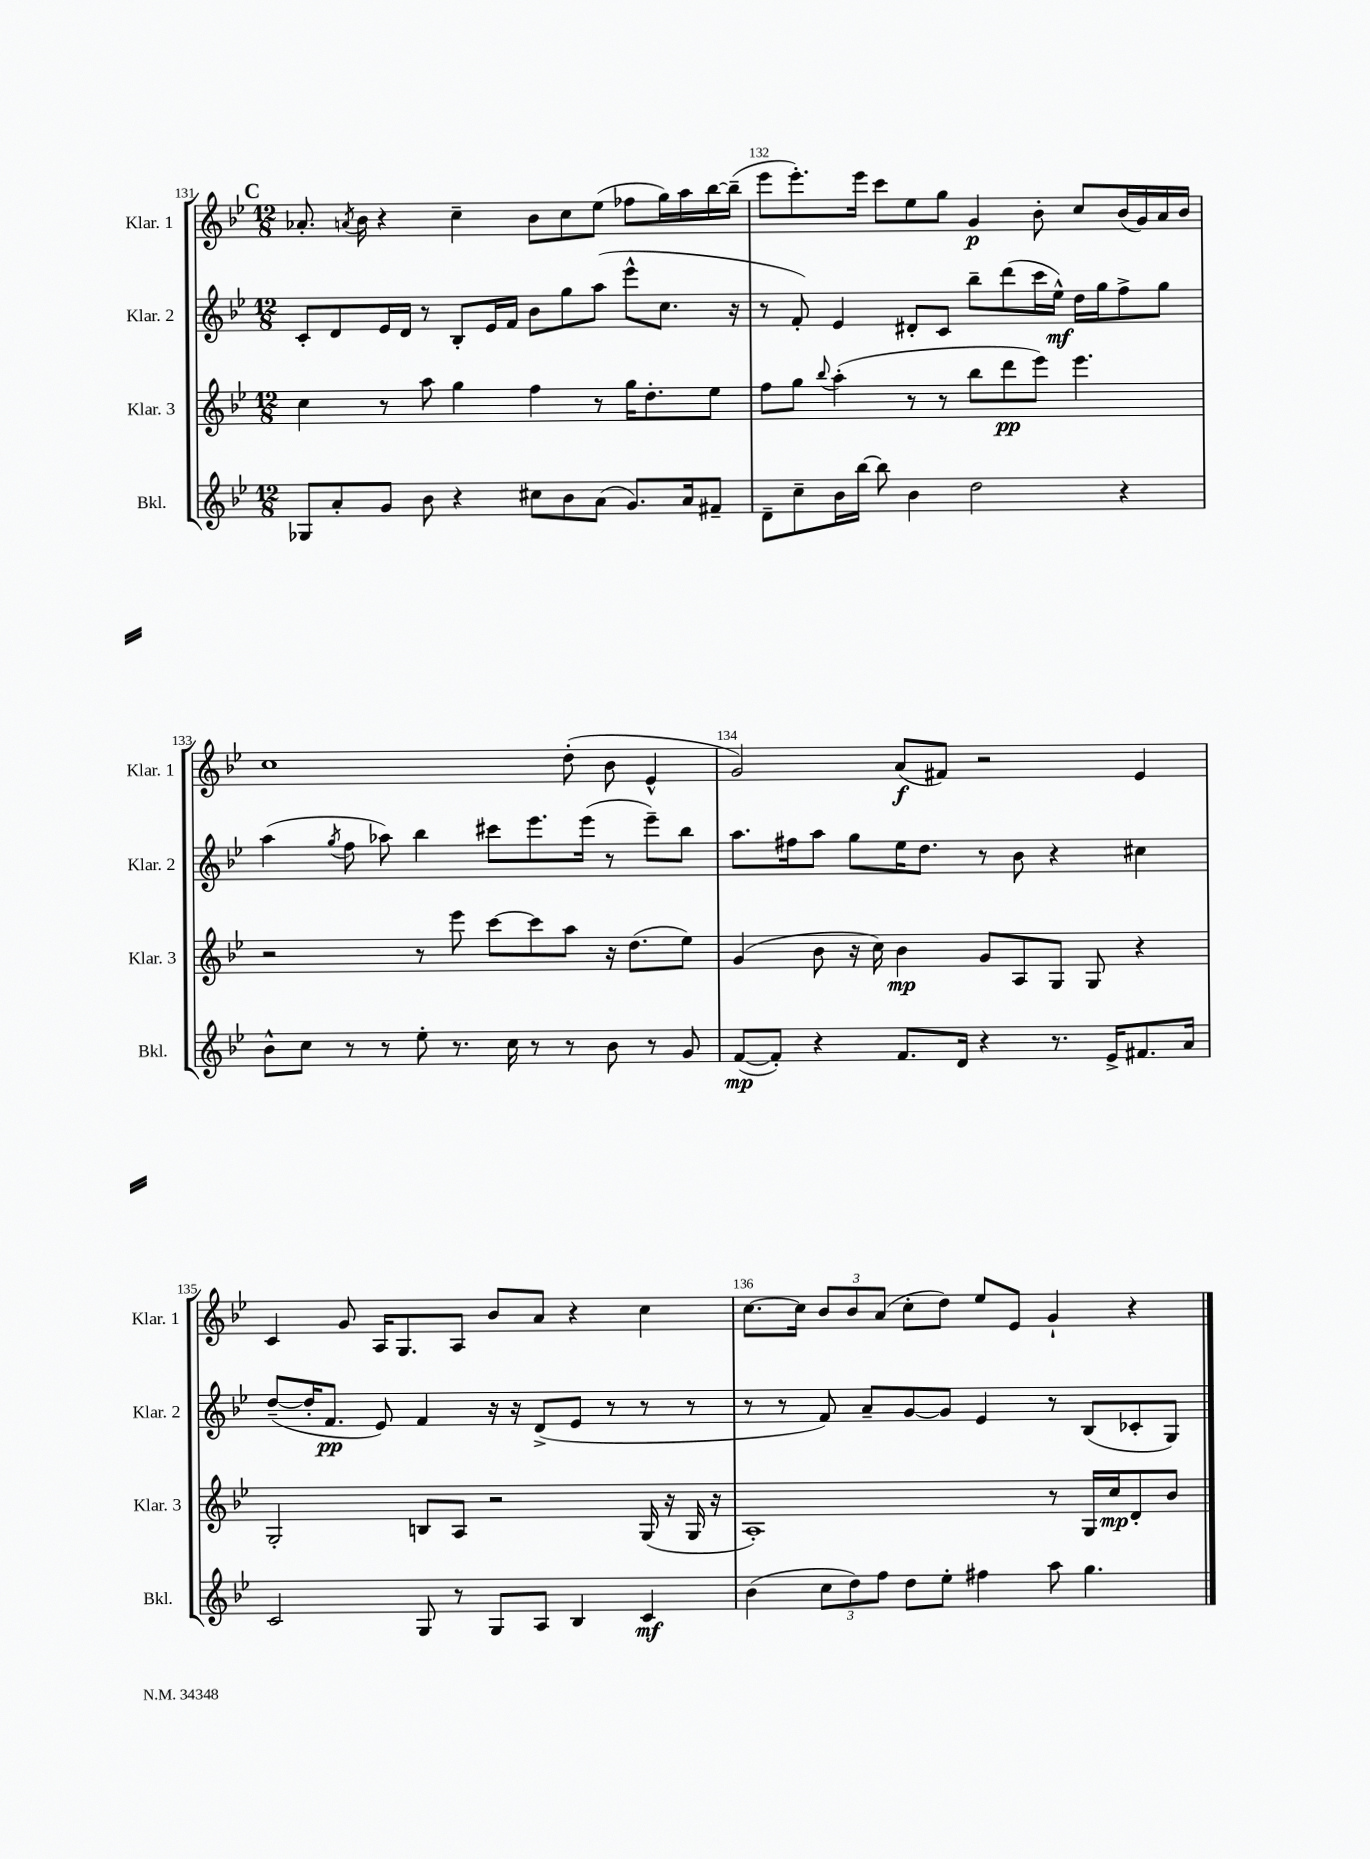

**kern	**kern	**kern	**kern
*staff4	*staff3	*staff2	*staff1
*clefG2	*clefG2	*clefG2	*clefG2
*k[b-e-]	*k[b-e-]	*k[b-e-]	*k[b-e-]
*M12/8	*M12/8	*M12/8	*M12/8
8G-	4cc	8c'	8.a-'
8a'	.	8d	.
.	.	.	8qa
.	.	.	16b-
8g	8r	16e-	4r
.	.	16d	.
8b-	8aa	8r	.
4r	4gg	8B-'	4cc~
.	.	16e-	.
.	.	16f	.
8cc#	4ff	8b-	8b-
8b-	.	8gg	8cc
(8a	8r	(8aa	(8ee-
8.g)	16gg	8eee-^^	8ff-
.	8.dd'	.	.
.	.	8.cc	16gg)
16a	.	.	16aa
8f#~	8ee-	.	[16bb-
.	.	16r	(16bb-~]
=	=	=	=
8d~	8ff	8r	8eee-
8cc~	8gg	8f')	8.eee-')
.	8qqbb-	.	.
16b-	(4aa'	4e-	.
[16bb-	.	.	16eee-
8bb-]	.	.	8ccc
4b-	8r	8d#'	8ee-
.	8r	8c	8gg
2dd	8bb-	8bb-~	4g
.	8ddd	(8ddd	.
.	8eee-)	16ccc	8b-'
.	.	16ee-^^)	.
.	4.eee-	16dd	8cc
.	.	16gg	.
4r	.	8ff^	(16b-
.	.	.	16g)
.	.	8gg	16a
.	.	.	16b-
=	=	=	=
8b-^^	2r	(4aa	1cc
8cc	.	.	.
.	.	8qgg	.
8r	.	8ff	.
8r	.	8aa-)	.
8ee-'	8r	4bb-	.
8.r	8eee-	.	.
.	[8ccc	8ccc#	.
16cc	.	.	.
8r	8ccc]	8.eee-	.
8r	8aa	.	(8dd'
.	.	(16eee-	.
8b-	16r	8r	8b-
.	(8.dd	.	.
8r	.	8eee-~)	4e-^^
8g	8ee-)	8bb-	.
=	=	=	=
([8f	(4g	8.aa	2g)
8f'])	.	.	.
.	.	16ff#	.
4r	8b-	8aa	.
.	16r	8gg	.
.	16cc)	.	.
8.f	4b-	16ee-	(8a
.	.	8.dd	.
.	.	.	8f#)
16d	.	.	.
4r	8g	8r	2r
.	8A	8b-	.
8.r	8G	4r	.
.	8G	.	.
16e-^	.	.	.
8.f#	4r	4cc#	4e-
16a	.	.	.
=	=	=	=
2c	2G'	([8dd~	4c
.	.	16dd']	.
.	.	8.f	.
.	.	.	8g
.	.	8e-)	16A
.	.	.	8.G
8G	8B	4f	.
8r	8A	.	8A
8G	2r	16r	8b-
.	.	16r	.
8A	.	(8d^	8a
4B-	.	8e-	4r
.	.	8r	.
4c	(16G	8r	4cc
.	16r	.	.
.	16G	8r	.
.	16r	.	.
=	=	=	=
(4b-	1A')	8r	[8.cc
.	.	8r	.
.	.	.	16cc]
12cc	.	8f)	12b-
12dd)	.	.	12b-
.	.	8a~	.
12ff	.	.	(12a
8dd	.	[8g	8cc'
8ee-'	.	8g]	8dd)
4ff#	.	4e-	8ee-
.	.	.	8e-
8aa	8r	8r	4g`
4.gg	16G	(8B-	.
.	16cc	.	.
.	8d'	8c-'	4r
.	8b-	8G)	.
==	==	==	==
*-	*-	*-	*-
